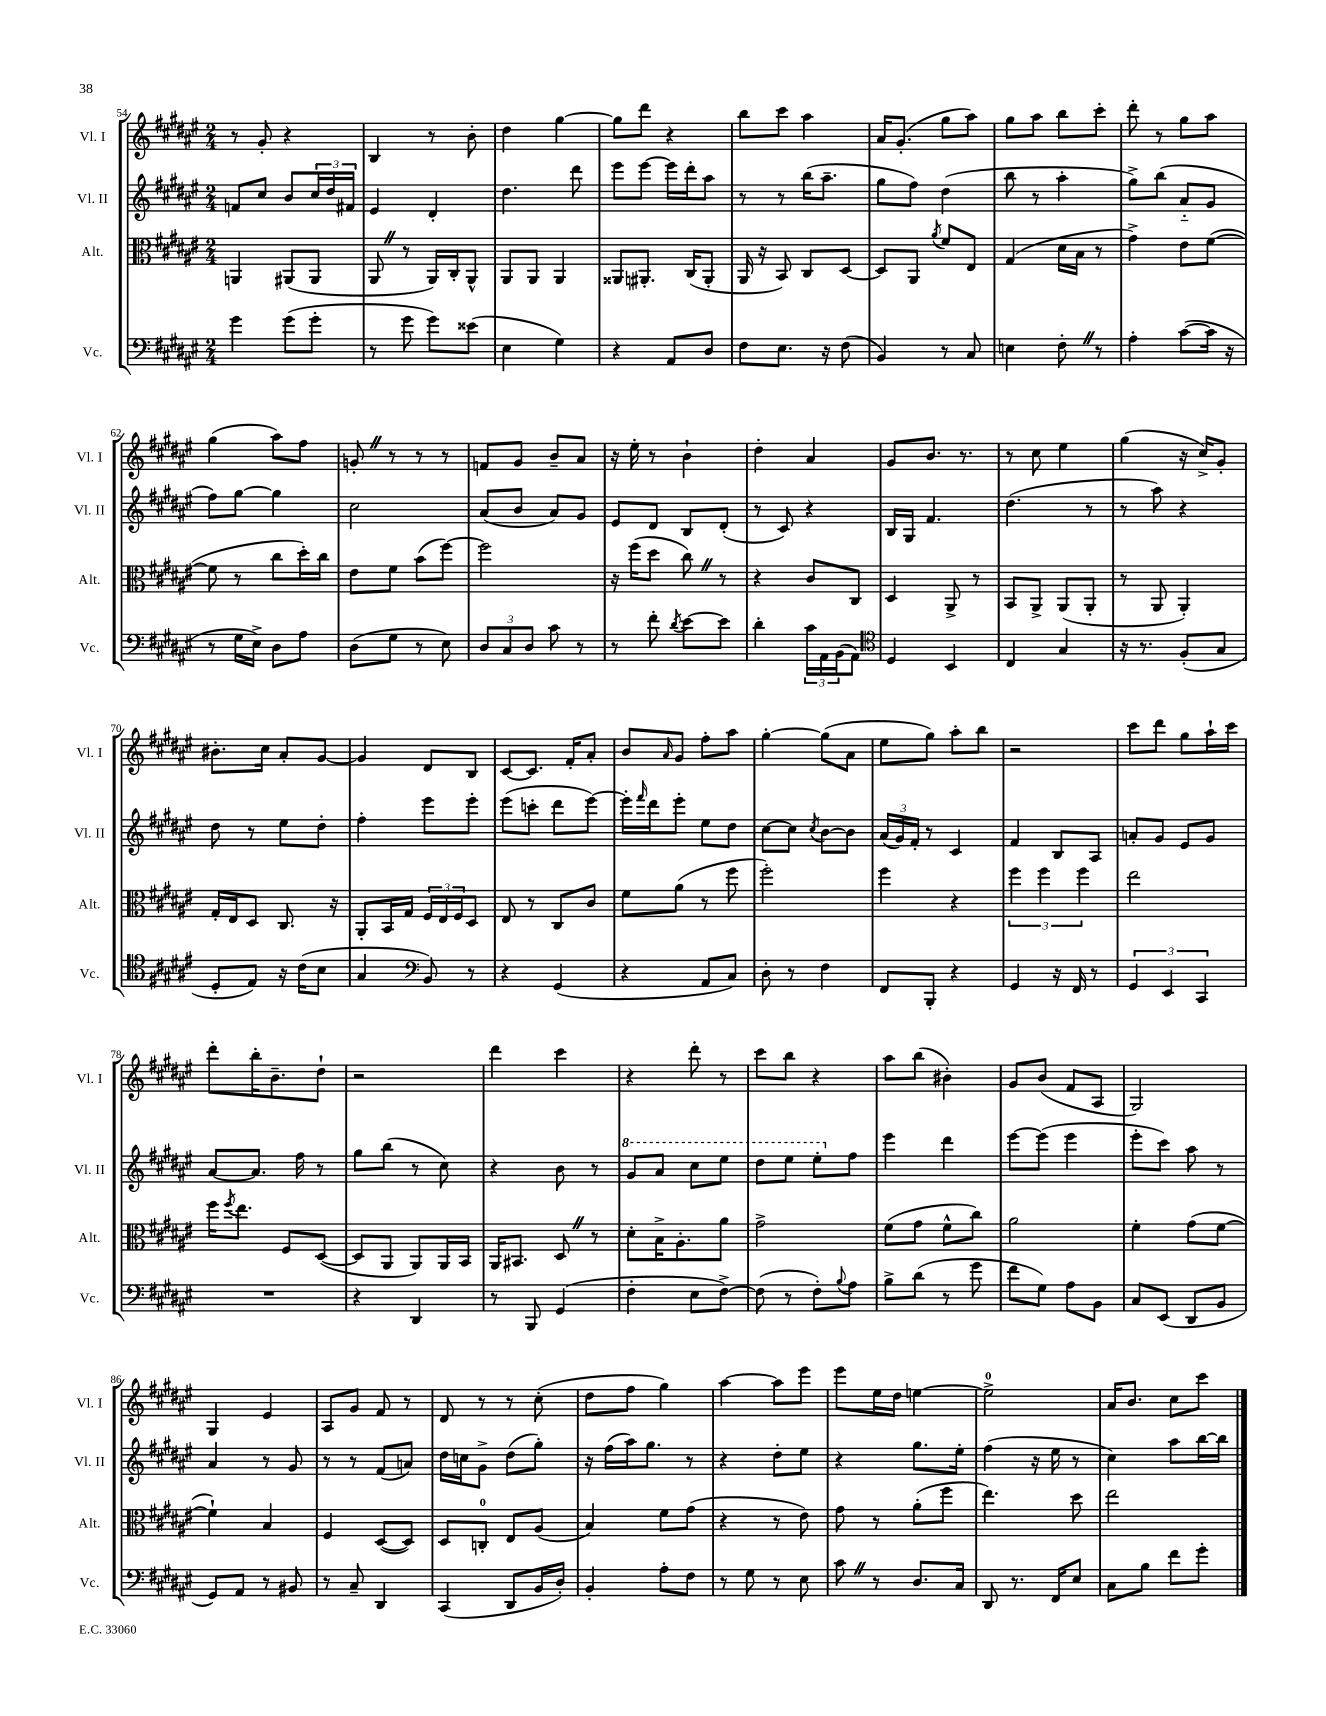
<<
\new StaffGroup <<
\new Staff = "s0" \with { instrumentName = "Vl. I" shortInstrumentName = "Vl. I" } {
    \clef treble \key fis \major \numericTimeSignature \time 2/4
    r8 gis'8-. r4 |
    b4 r8 b'8-. |
    dis''4 gis''4~ |
    gis''8 dis'''8 r4 |
    b''8 cis'''8 ais''4 |
    ais'16 gis'8.-.( gis''8 ais''8) |
    gis''8 ais''8 b''8 cis'''8-. |
    dis'''8-. r8 gis''8 ais''8 |
    gis''4( ais''8) fis''8 |
    g'8-. \once \override BreathingSign.text = \markup { \musicglyph "scripts.caesura.straight" } \breathe r8 r8 r8 |
    f'8 gis'8 b'8-- ais'8 |
    r16 eis''16-. r8 b'4-! |
    dis''4-. ais'4 |
    gis'8 b'8. r8. |
    r8 cis''8 eis''4 |
    gis''4( r16 cis''16->) gis'8-. |
    bis'8.-. cis''16 ais'8-. gis'8~ |
    gis'4 dis'8 b8 |
    cis'8~ cis'8. fis'16-. ais'8-. |
    b'8 \grace { ais'16 } gis'8 fis''8-. ais''8 |
    gis''4~-. gis''8( ais'8 |
    eis''8 gis''8) ais''8-. b''8 |
    r2 |
    cis'''8 dis'''8 gis''8 ais''16-! cis'''16 |
    dis'''8-. b''16-. b'8.-- dis''8-! |
    r2 |
    dis'''4 cis'''4 |
    r4 dis'''8-. r8 |
    cis'''8 b''8 r4 |
    ais''8 b''8( bis'4-.) |
    gis'8 b'8( fis'8 ais8 |
    gis2) |
    gis4 eis'4 |
    ais8 gis'8 fis'8 r8 |
    dis'8 r8 r8 cis''8-.( |
    dis''8 fis''8 gis''4) |
    ais''4~ ais''8 eis'''8 |
    eis'''8 eis''16 dis''16 e''4~ |
    e''2-0-> |
    ais'16 b'8. cis''8 cis'''8 \bar "|." |
}
\new Staff = "s1" \with { instrumentName = "Vl. II" shortInstrumentName = "Vl. II" } {
    \clef treble \key fis \major \numericTimeSignature \time 2/4
    f'8 cis''8 b'8 \tuplet 3/2 { cis''16 dis''16 fis'16 } |
    eis'4 dis'4-. |
    dis''4. dis'''8 |
    eis'''8 eis'''8~ eis'''16 dis'''16-. ais''8 |
    r8 r8 b''16( ais''8.-- |
    gis''8 fis''8) dis''4( |
    b''8 r8 ais''4-. |
    gis''8->) b''8( ais'8-_ gis'8 |
    fis''8) gis''8~ gis''4 |
    cis''2 |
    ais'8( b'8 ais'8) gis'8 |
    eis'8 dis'8 b8 dis'8-.( |
    r8 cis'8) r4 |
    b16 gis16 fis'4. |
    dis''4.( r8 |
    r8 ais''8) r4 |
    dis''8 r8 eis''8 dis''8-. |
    fis''4-. eis'''8 eis'''8-. |
    eis'''8( c'''8-. dis'''8 eis'''8~) |
    eis'''16-. \grace { fis'''16 } dis'''16 eis'''8-. eis''8 dis''8 |
    cis''8~ cis''8 \acciaccatura { cis''8 } b'8~ b'8 |
    \tuplet 3/2 { ais'16( gis'16) fis'16-. } r8 cis'4 |
    fis'4 b8 ais8 |
    a'8-. gis'8 eis'8 gis'8 |
    ais'8~ ais'8. fis''16 r8 |
    gis''8 b''8( r8 cis''8) |
    r4 b'8 r8 |
    \ottava #1 gis''8 ais''8 cis'''8 eis'''8 |
    dis'''8 eis'''8 eis'''8-. \ottava #0 fis''8 |
    eis'''4 dis'''4 |
    eis'''8~ eis'''8( eis'''4 |
    eis'''8-. cis'''8) ais''8 r8 |
    ais'4 r8 gis'8 |
    r8 r8 fis'8( a'8) |
    dis''16 c''16 gis'8-> dis''8( gis''8-.) |
    r16 fis''16( ais''16) gis''8. r8 |
    r4 dis''8-. eis''8 |
    r4 gis''8. eis''16-. |
    fis''4( r16 eis''16 r8 |
    cis''4) ais''8 b''16~ b''16 \bar "|." |
}
\new Staff = "s2" \with { instrumentName = "Alt." shortInstrumentName = "Alt." } {
    \clef alto \key fis \major \numericTimeSignature \time 2/4
    a,4 ais,8( ais,8 |
    ais,8 \once \override BreathingSign.text = \markup { \musicglyph "scripts.caesura.straight" } \breathe r8 ais,16) cis16-. ais,8-^ |
    ais,8 ais,8 ais,4 |
    aisis,8 ais,8.-. cis16( ais,8-. |
    ais,16 r16 b,8) cis8 dis8~ |
    dis8 ais,8 \acciaccatura { ais'8 } fis'8 eis8 |
    gis4( dis'16 b16 r8 |
    gis'4->) eis'8 fis'8~( |
    fis'8 r8 cis''8 dis''16-.) cis''16 |
    eis'8 fis'8 b'8( fis''8~) |
    fis''2 |
    r16 fis''16( dis''8 cis''8) \once \override BreathingSign.text = \markup { \musicglyph "scripts.caesura.straight" } \breathe r8 |
    r4 cis'8 cis8 |
    dis4 ais,8-> r8 |
    b,8 ais,8-> ais,8( ais,8-. |
    r8 ais,8 ais,4-.) |
    gis16-. eis16 dis8 cis8. r16 |
    ais,8-. b,16 gis16 \tuplet 3/2 { fis16 eis16 fis16 } dis8 |
    eis8 r8 cis8 cis'8 |
    fis'8 ais'8( r8 fis''8 |
    fis''2-.) |
    fis''4 r4 |
    \tuplet 3/2 { fis''4 fis''4 fis''4 } |
    eis''2 |
    fis''16 \acciaccatura { fis''8 } eis''8. fis8 dis8~( |
    dis8 ais,8 ais,8) ais,16 b,16 |
    ais,16 bis,8. dis8 \once \override BreathingSign.text = \markup { \musicglyph "scripts.caesura.straight" } \breathe r8 |
    dis'8-. b16-> ais8.-. ais'8 |
    gis'2-> |
    fis'8( gis'8 fis'8-^ cis''8) |
    ais'2 |
    fis'4-. gis'8( fis'8~ |
    fis'4-!) b4 |
    fis4 dis8~( dis8) |
    dis8 c8-0-. eis8 ais8( |
    b4) fis'8 gis'8( |
    r4 r8 eis'8) |
    gis'8 r8 ais'8-.( fis''8 |
    eis''4.) dis''8 |
    eis''2 \bar "|." |
}
\new Staff = "s3" \with { instrumentName = "Vc." shortInstrumentName = "Vc." } {
    \clef bass \key fis \major \numericTimeSignature \time 2/4
    gis'4 gis'8( gis'8-. |
    r8 gis'8 gis'8) eisis'8( |
    eis4 gis4) |
    r4 ais,8 dis8 |
    fis8 eis8. r16 fis8( |
    b,4) r8 cis8 |
    e4 fis8-. \once \override BreathingSign.text = \markup { \musicglyph "scripts.caesura.straight" } \breathe r8 |
    ais4-. cis'8~( cis'16 r16 |
    r8 gis16 eis16->) dis8 ais8 |
    dis8( gis8 r8 eis8) |
    \tuplet 3/2 { dis8 cis8 dis8 } cis'8 r8 |
    r8 fis'8-. \acciaccatura { dis'8 } eis'8~ eis'8 |
    dis'4-. \tuplet 3/2 { cis'16 ais,16 b,16( } ais,8) |
    \clef tenor dis4 b,4 |
    cis4 gis4 |
    r16 r8. fis8-.( gis8 |
    dis8-. eis8) r16 cis'16( b8 |
    gis4 \clef bass b,8) r8 |
    r4 gis,4( |
    r4 ais,8 cis8) |
    dis8-. r8 fis4 |
    fis,8 b,,8-. r4 |
    gis,4 r16 fis,16 r8 |
    \tuplet 3/2 { gis,4 eis,4 cis,4 } |
    R2 |
    r4 dis,4 |
    r8 b,,8 gis,4( |
    fis4-. eis8 fis8~->) |
    fis8( r8 fis8-.) \appoggiatura { b8 } ais8 |
    b8-> dis'8( r8 gis'8 |
    fis'8 gis8) ais8 b,8 |
    cis8 eis,8( dis,8 b,8 |
    gis,8) ais,8 r8 bis,8 |
    r8 cis8-- dis,4 |
    cis,4( dis,8 b,16 dis16-.) |
    b,4-. ais8-. fis8 |
    r8 gis8 r8 eis8 |
    cis'8 \once \override BreathingSign.text = \markup { \musicglyph "scripts.caesura.straight" } \breathe r8 dis8. cis16 |
    dis,8 r8. fis,16 eis8 |
    cis8 b8 fis'8 gis'8-. \bar "|." |
}
>>
>>
\layout { \context { \Score currentBarNumber = #54 } }
